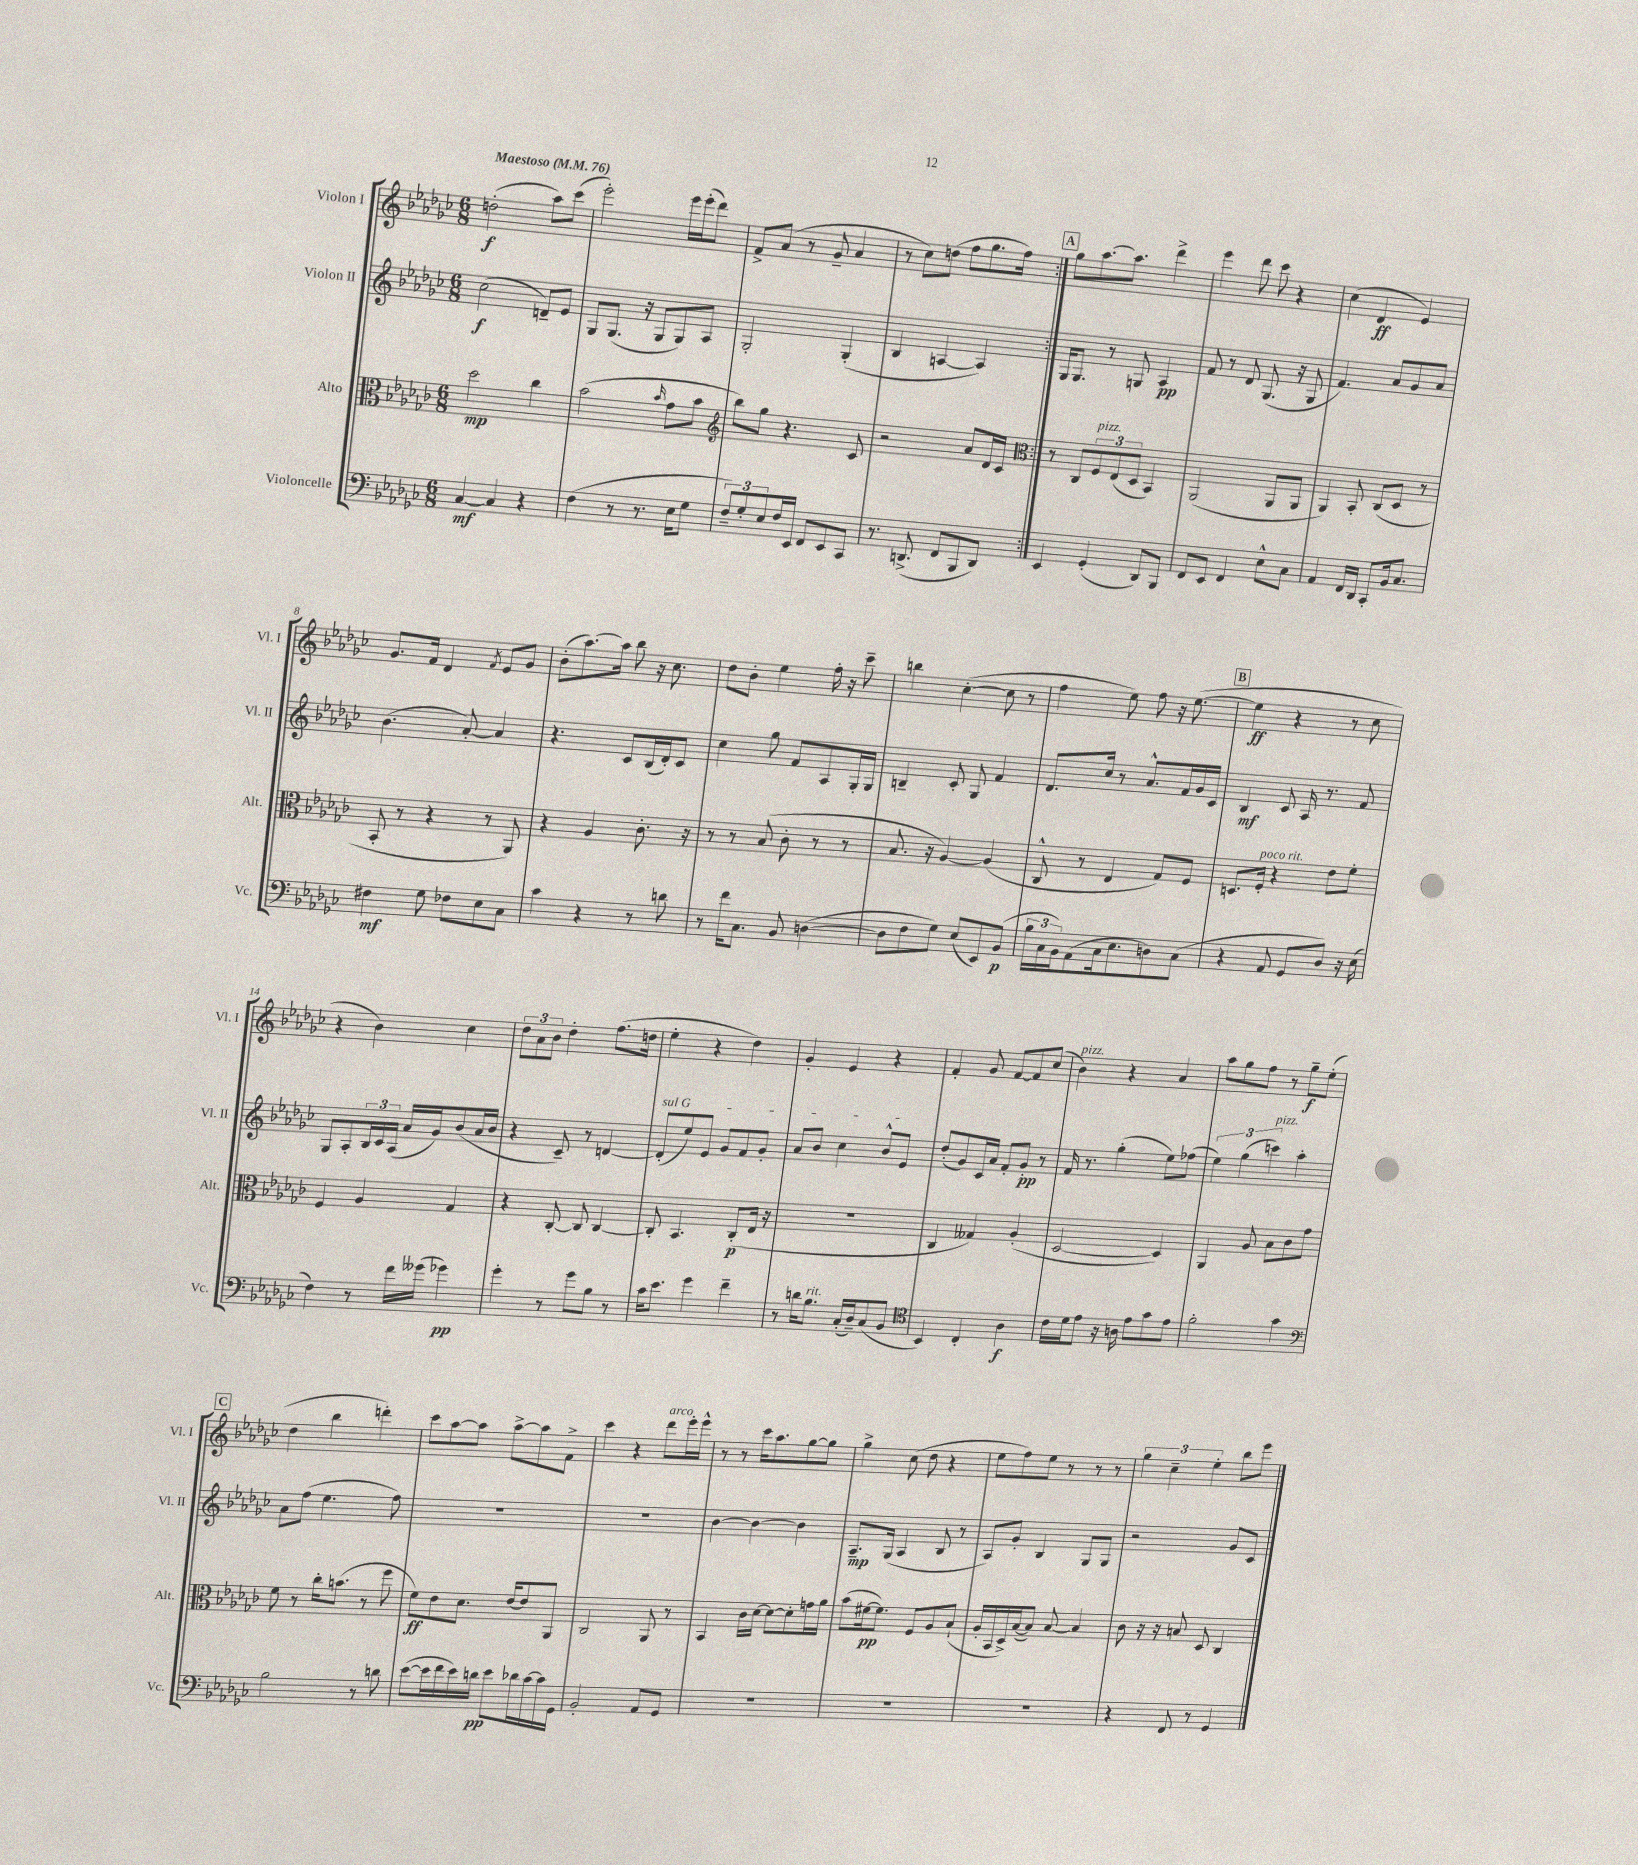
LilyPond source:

<<
\new StaffGroup <<
\new Staff = "s0" \with { instrumentName = "Violon I" shortInstrumentName = "Vl. I" } {
    \clef treble \key ges \major \numericTimeSignature \time 6/8 \tempo "Maestoso" 4 = 76
    \repeat volta 2 { d''2-.\f( aes''8) ces'''8( |
    ees'''2-.) ees'''16 ees'''16-.( des'''8) |
    f'8-> aes'8( r8 ges'8-- aes'4 |
    r8 ces''8) d''8( f''8 ges''8. f''16) | }
    \mark \markup { \box "A" } ges''8 aes''8.~ aes''8. des'''4-> |
    ees'''4 des'''8 ces'''8 r4 |
    ces''4( des'4\ff ees'4) |
    ges'8. f'16 des'4 \acciaccatura { f'8 } ees'8 ges'8 |
    bes'8-.( aes''8.~) aes''16 bes''8 r16 ces''8. |
    des''8 bes'8-. ees''4 f''16-. r16 ces'''8-- |
    b''4 ces''4~-.( ces''8 r8 |
    f''4 ees''8) f''8 r16 ees''8.~( |
    \mark \markup { \box "B" } ees''4\ff r4 r8 ces''8 |
    r4 bes'4) ces''4 |
    \tuplet 3/2 { des''8 aes'8 bes'8 } des''4-. f''8.( d''16 |
    ees''4-. r4 des''4) |
    ges'4-. ees'4 r4 |
    f'4-. ges'8 f'8~ f'8 ces''8( |
    bes'4^\markup { \italic "pizz." }) r4 aes'4 |
    aes''8 ges''8 f''8 r8 ges''8--\f ees''8-.( |
    \mark \markup { \box "C" } des''4 bes''4 d'''4-.) |
    ces'''8 aes''8~ aes''8 aes''8~-> aes''8 f'8-> |
    ces'''4 r4 des'''8^\markup { \italic "arco" } ees'''16-. ees'''16-^ |
    r8 r8 ces'''16 aes''8. ges''8~ ges''8 |
    ges''4-> ces''8( des''8 r4 |
    ees''8 f''8) ees''8 r8 r8 r8 |
    \tuplet 3/2 { ges''4 ces''4-- ees''4-. } bes''8 ees'''8 \bar "|." |
}
\new Staff = "s1" \with { instrumentName = "Violon II" shortInstrumentName = "Vl. II" } {
    \clef treble \key ges \major \numericTimeSignature \time 6/8
    \repeat volta 2 { ces''2\f( d'8--) ees'8 |
    ges8 ges8.( r16 ges8 ges8) aes8 |
    ges2-. ges4-.( |
    bes4 a4~ a4) | }
    \mark \markup { \box "A" } ges16 ges8. r8 g8 aes4\pp |
    f'8 r8 des'8 ges8.( r16 ges8 |
    f'4.) aes'8 ges'8 aes'8 |
    bes'4.( aes'8~-.) aes'4 |
    r4. ces'8 bes16( des'16-.) ces'8 |
    ces''4 ges''8 f'8 aes8 ges16-. ges16 |
    b4-- ces'8-. ges8 f'4 |
    des'8. ces''16 r8 aes'8.-^ f'16 ges'16 ces'16 |
    \mark \markup { \box "B" } bes4\mf ces'8 aes16 r8. f'8 |
    ges8 aes8-. \tuplet 3/2 { bes16 ces'16 aes16( } aes'16 ges'16) bes'8( aes'16 bes'16 |
    r4 ces'8--) r8 d'4~ |
    \once \override TextSpanner.bound-details.left.text = \markup { \italic "sul G" } d'8-.\startTextSpan( ees''8) ees'8 ges'8 f'8 ges'8-. |
    aes'8 bes'8 ces''4 bes'8-^ ees'8\stopTextSpan |
    des''8-.( ges'8) ces'16 aes'16 f'8-. ges'8-.\pp r8 |
    f'16 r8. ges''4-.( ees''8) fes''8( |
    \tuplet 3/2 { ees''4) ges''4( c'''4^\markup { \italic "pizz." }) } aes''4-. |
    \mark \markup { \box "C" } aes'8 f''8( ees''4. f''8) |
    R2. |
    R2. |
    bes'4~ bes'4~ bes'4 |
    aes8.--\mp ges16( aes4 bes8 r8 |
    aes8) ges'8-. bes4 ges8 ges8 |
    r2 ges'8 ces'8 \bar "|." |
}
\new Staff = "s2" \with { instrumentName = "Alto" shortInstrumentName = "Alt." } {
    \clef alto \key ges \major \numericTimeSignature \time 6/8
    \repeat volta 2 { des''2\mp ces''4 |
    bes'2( \grace { bes'16 } ges'8 bes'8 |
    \clef treble bes''8) ges''8 r4. ces'8 |
    r2 aes'8 des'16 ces'16 | }
    \mark \markup { \box "A" } \clef alto r8 ces8 \tuplet 3/2 { f8^\markup { \italic "pizz." } ees8( des8 } bes,4) |
    aes,2( aes,8 aes,8 |
    aes,4) bes,8-. ces8( des8 r8 |
    bes,8-. r8 r4 r8 aes,8) |
    r4 aes4 ces'8.-. r16 |
    r8 r8 bes8( ces'8-. r8 r8 |
    bes8. r16 aes4~) aes4( |
    ces8-^ r8 ees4 ges8) f8 |
    \mark \markup { \box "B" } d8. f16-.^\markup { \italic "poco rit." } r4 ees'8 f'8-. |
    f4 aes4 ges4 |
    r4 ces8~-. ces8 ces4~ |
    ces8-. bes,4. ces8-.\p( ees16 r16 |
    R2. |
    ces4 geses4) aes4-.( |
    des2~ des4) |
    aes,4 aes8 bes8 ces'8 ges'8 |
    \mark \markup { \box "C" } f'8 r8 ces''16-. b'8.( r8 f''8 |
    f'8\ff) ees'8 des'8. ees'16~ ees'8 aes,8 |
    ces2 aes,8 r8 |
    bes,4 ces'16 des'16~ des'8~ des'8-. g'16 aes'16 |
    bes'8( fis'16~\pp fis'8.) f8 aes8 bes8-!( |
    aes16-. bes,16 des16->) bes16~( bes8) bes8~ bes4 |
    ces'8 r16 r16 b8 des8 ces4 \bar "|." |
}
\new Staff = "s3" \with { instrumentName = "Violoncelle" shortInstrumentName = "Vc." } {
    \clef bass \key ges \major \numericTimeSignature \time 6/8
    \repeat volta 2 { ces4~\mf ces4 r4 |
    f4( r8 r8. ees16 ges8 |
    \tuplet 3/2 { f8--) ges8-. ees8 } f16 ees,16 f,8 ees,8 ces,8 |
    r8. d,8.->( f,8 bes,,8 d,8) | }
    \mark \markup { \box "A" } ees,4 ges,4-.( des,8) bes,,8 |
    f,8 ees,8 f,4 ees8-^ ces8 |
    aes,4 f,16 des,16 ces,8-. bes,16 ces8. |
    fis4\mf ges8 fes8 ees8 ces8 |
    ces'4 r4 r8 d'8 |
    r8 f'16 ces8. bes,8 d4~( |
    d8 f8 ges8) ees8( ees,8) bes,8\p( |
    \tuplet 3/2 { bes16 ces16 bes,16) } aes,8( ces16 ees8. d8) ces8( |
    \mark \markup { \box "B" } r4 aes,8 ges,8 des8) r16 ees16( |
    f4) r8 f'16 geses'16( ges'4\pp) |
    ges'4-. r8 ges'8 bes8 r8 |
    ces'16 ees'8. ges'4 f'4-- |
    r8 d'16 bes8.^\markup { \italic "rit." } ces16-.( des16--) ces8( bes,8 |
    \clef tenor bes,4) ces4-. aes4\f |
    ces'16 des'16 ees'8 r16 a16 ees'8 ges'8 ees'8 |
    f'2-. ges'4 |
    \mark \markup { \box "C" } \clef bass bes2 r8 d'8 |
    ees'8~( ees'16 f'16 ees'16) d'16\pp ees'8 des'16 ces'16~ ces'16 ges,16 |
    bes,2-. aes,8 ges,8 |
    R2. |
    R2. |
    R2. |
    r4 f,8 r8 ges,4 \bar "|." |
}
>>
>>
